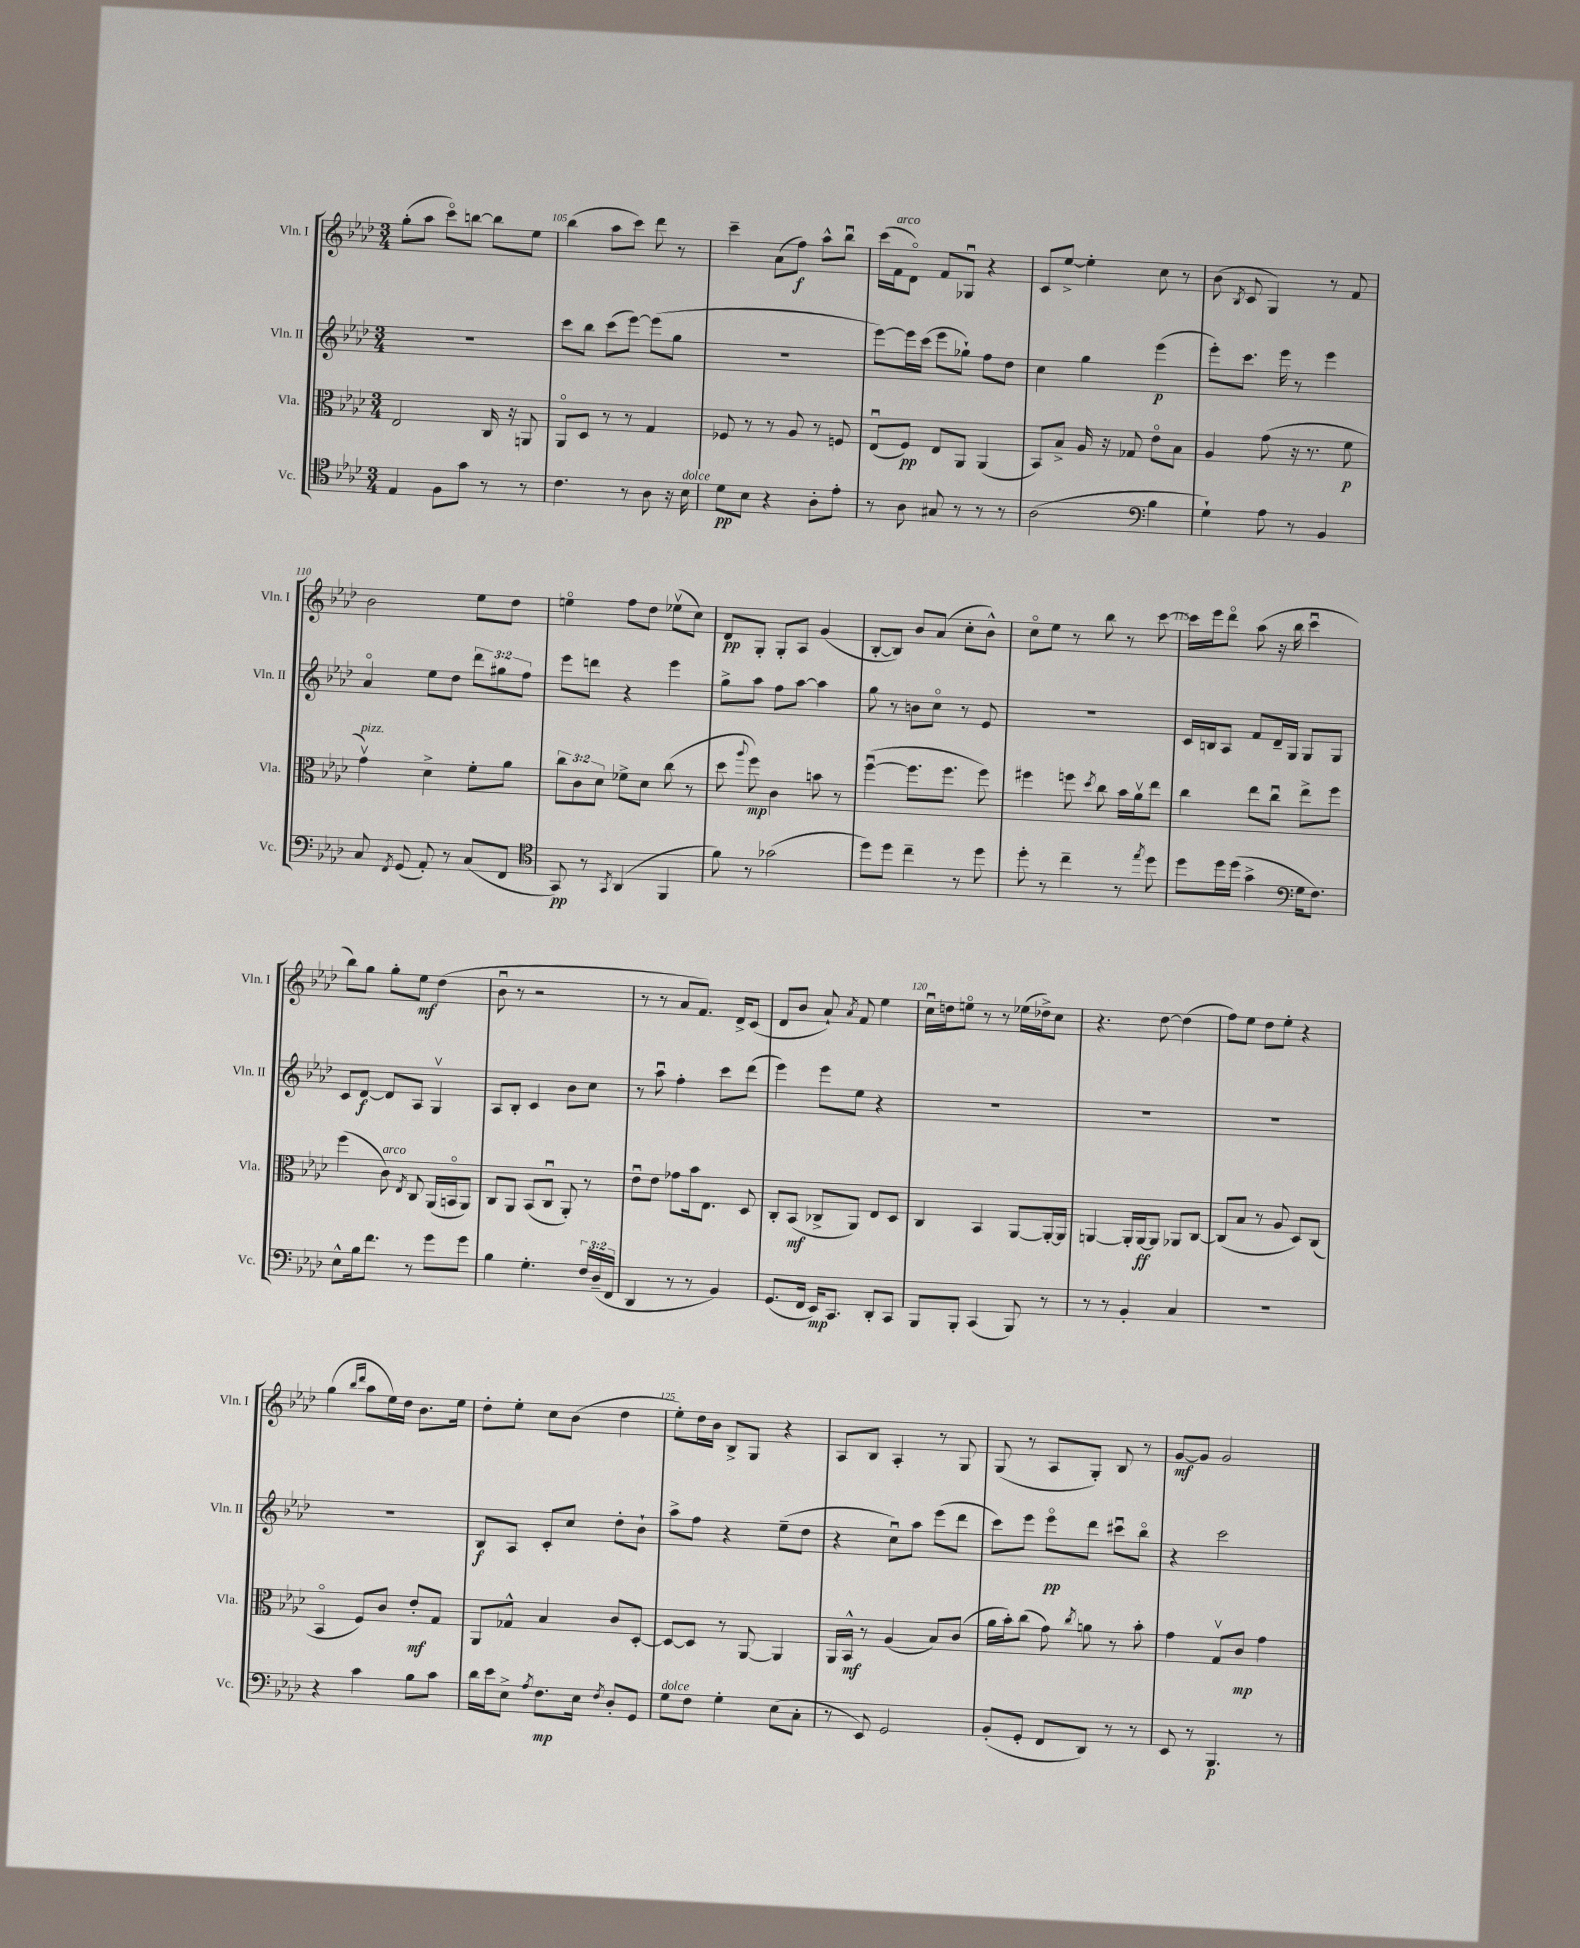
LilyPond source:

<<
\new StaffGroup <<
\new Staff = "s0" \with { instrumentName = "Vln. I" shortInstrumentName = "Vln. I" } {
    \clef treble \key aes \major \numericTimeSignature \time 3/4
    \autoBeamOff g''8[-.( aes''8] c'''8[\flageolet) b''8]~ b''8[ ees''8] |
    bes''4( aes''8[ c'''8]) des'''8 r8 |
    c'''4-- aes'8[( f''8]\f) aes''8[-^ bes''8]\downbow |
    c'''16[( f'16^\markup { \italic "arco" } des'8]\flageolet) f'8[ ges8]\downbow r4 |
    c'8[ ees''8]~-> ees''4-. c''8 r8 |
    bes'8( \acciaccatura { bes8 } c'8 g4) r8 f'8 |
    bes'2 ees''8[ des''8] |
    e''4\flageolet f''8[ des''8] ees''8[\upbow( c''8]) |
    des'8[\pp g8]-. g8[-. aes8] g'4( |
    bes8[~-. bes8]) bes'8[ aes'8]( c''8[-. bes'8]-^) |
    c''8[\flageolet ees''8] r8 bes''8 r8 c'''8~ |
    c'''16[ ees'''16 des'''8]\flageolet aes''8( r16 bes''16 c'''4\downbow |
    bes''8[) g''8] g''8[-. ees''8]\mf des''4( |
    bes'8\downbow r8 r2 |
    r8 r8 aes'8[ f'8.]) des'16[-> c'8]( |
    des'8[ bes'8] aes'8-!) \acciaccatura { aes'8 } f'8 ees''4 |
    c''16[\downbow d''16 e''8]\flageolet r8 r8 ees''16[( des''16->) c''8] |
    r4. des''8~ des''4( |
    f''8[) ees''8] des''8[ ees''8]-. r4 |
    g''4( \grace { bes''16[ des'''16] } aes''8[ ees''16) des''16] bes'8.[ ees''16] |
    des''8[-. ees''8]-. c''8[ bes'8]( des''4 |
    ees''8[-.) des''16 bes'16] bes8[-> g8] r4 |
    aes8[ bes8] aes4-. r8 g8 |
    g8( r8 aes8[ g8]-.) bes8 r8 |
    g'8[~\mf g'8] g'2 \bar "|." |
}
\new Staff = "s1" \with { instrumentName = "Vln. II" shortInstrumentName = "Vln. II" } {
    \clef treble \key aes \major \numericTimeSignature \time 3/4 \override Staff.TupletNumber.text = #tuplet-number::calc-fraction-text
    \autoBeamOff R2. |
    c'''8[ bes''8] c'''8[( ees'''8]~) ees'''8[( g''8] |
    R2. |
    ees'''8[~) ees'''16 c'''16]( ees'''8[ ges''8]-!) f''8[ des''8] |
    c''4 g''4 ees'''4\p( |
    ees'''8[-.) c'''8.] ees'''16 r8 ees'''4 |
    aes'4\flageolet ees''8[ des''8] \tuplet 3/2 { des'''8[ gis''8 f''8] } |
    ees'''8[ d'''8] r4 ees'''4 |
    g''8[-> aes''8] f''8[ aes''8]~ aes''4 |
    g''8 r8 b'8[ c''8]\flageolet r8 ees'8 |
    R2. |
    c'16[ b16 aes8] f'8[ des'16-- g16] g8[ g8] |
    c'8[ des'8]~\f des'8[ aes8] g4\upbow |
    aes8[ bes8]-. c'4 bes'8[ c''8] |
    r8 aes''8\downbow f''4-. c'''8[ des'''8]( |
    ees'''4) ees'''8[ ees''8] r4 |
    R2. |
    R2. |
    R2. |
    R2. |
    bes8[\f aes8] c'8[-. c''8] des''8[-. bes'8]-! |
    aes''8[-> f''8] r4 ees''8[--( des''8] |
    r4 c''8[\downbow) aes''8] ees'''8[( des'''8] |
    c'''8[) ees'''8] ees'''8[\flageolet\pp des'''8] cis'''8[\downbow bes''8]\flageolet |
    r4 c'''2 \bar "|." |
}
\new Staff = "s2" \with { instrumentName = "Vla." shortInstrumentName = "Vla." } {
    \clef alto \key aes \major \numericTimeSignature \time 3/4 \override Staff.TupletNumber.text = #tuplet-number::calc-fraction-text
    \autoBeamOff ees2 c16 r16 a,8 |
    aes,8[\flageolet des8] r8 r8 g4 |
    fes8 r8 r8 aes8 r8 f8 |
    ees8[\downbow( f8]\pp) ees8[ aes,8] aes,4( |
    bes,8[) bes8]-> aes16 r16 ges8 ees'8[\flageolet bes8] |
    aes4 g'8( r16 r8. f'8\p |
    g'4\upbow^\markup { \italic "pizz." }) des'4-> f'8[-. aes'8] |
    \tuplet 3/2 { c''8[ c'8 des'8] } fes'8[-> des'8] c''8( r8 |
    des''8 \appoggiatura { aes''8 } f''8\mp) c'4 b'8 r8 |
    f''4~\downbow( f''8.[ f''8.] f''8) |
    fis''4 f''8 \acciaccatura { des''8 } c''8 bes'16[ aes'16\upbow ees''8] |
    c''4 ees''8[ c''8]\downbow ees''8[-> f''8] |
    f''4( c'8^\markup { \italic "arco" }) \acciaccatura { ees8 } c8 aes,16[( b,16\flageolet aes,8]) |
    c8[ aes,8] bes,8[( c8]\downbow aes,8-.) r8 |
    ees'8[\downbow ees'8] ges'8[ bes'16 ees8.] des8 |
    c8[-. bes,8]\mf( ces8[-> aes,8]) ees8[ des8] |
    c4 bes,4 aes,8[~ aes,16~-. aes,16] |
    a,4~ a,16[-. a,16~\ff a,8] aes,8[ c8]~ |
    c8[( bes8] r8 aes8 des8[) c8]( |
    bes,4\flageolet f8[) c'8] ees'8[-.\mf g8] |
    aes,8[ ges8]-^ bes4 c'8[ des8]~-. |
    des8[~ des8] r8 aes,8~ aes,4 |
    aes,16[ bes,16]-^\mf r8 aes4( bes8[) c'8]( |
    aes'16[ bes'16-.) c''8]( g'8) \acciaccatura { c''8 } a'8 r8 bes'8-. |
    g'4 g8[\upbow c'8]\mp g'4 \bar "|." |
}
\new Staff = "s3" \with { instrumentName = "Vc." shortInstrumentName = "Vc." } {
    \clef tenor \key aes \major \numericTimeSignature \time 3/4 \override Staff.TupletNumber.text = #tuplet-number::calc-fraction-text
    \autoBeamOff ees4 f8[ g'8] r8 r8 |
    c'4. r8 aes8 r16 bes16^\markup { \italic "dolce" } |
    des'8[\pp bes8] r4 aes8[-. ees'8]-. |
    r8 aes8 gis8 r8 r8 r8 |
    aes2( \clef bass bes4 |
    g4-!) aes8 r8 bes,4 |
    c8 \acciaccatura { f,8 } g,8( aes,8-.) r8 c8[( f,8] |
    \clef tenor g,8\pp) r8 \acciaccatura { g,8 } aes,4( f,4 |
    f'8) r8 ges'2( |
    des''8[) des''8] c''4-- r8 des''8 |
    des''8-. r8 c''4-- r8 \acciaccatura { ees''8 } des''8 |
    des''8[ des''16 des''16]( g'4-> \clef bass g16[ f8.]) |
    ees8[-^ bes16 f'8.] r8 g'8[ g'8] |
    bes4 g4.-. \tuplet 3/2 { f16[ des16--( f,16] } |
    des,4 r8 r8 bes,4) |
    g,8.[( f,16] ees,16[\mp) c,8.] des,8[-. c,8] |
    bes,,8[ bes,,8]-. c,4( bes,,8) r8 |
    r8 r8 bes,4-. c4 |
    R2. |
    r4 c'4 bes8[ c'8] |
    des'16[ ees'16 ees8]-> \acciaccatura { aes8 } f8.[\mp ees16] \acciaccatura { f8 } des8[-. g,8] |
    g8[^\markup { \italic "dolce" } f8] g4-. ees8[( c8]-. |
    r8 ees,8) g,2 |
    bes,8[-.( g,8]-. f,8[ des,8]) r8 r8 |
    ees,8 r8 bes,,4.\p r8 \bar "|." |
}
>>
>>
\layout { \context { \Score currentBarNumber = #104 \override BarNumber.break-visibility = ##(#f #t #t) barNumberVisibility = #(every-nth-bar-number-visible 5) } }
